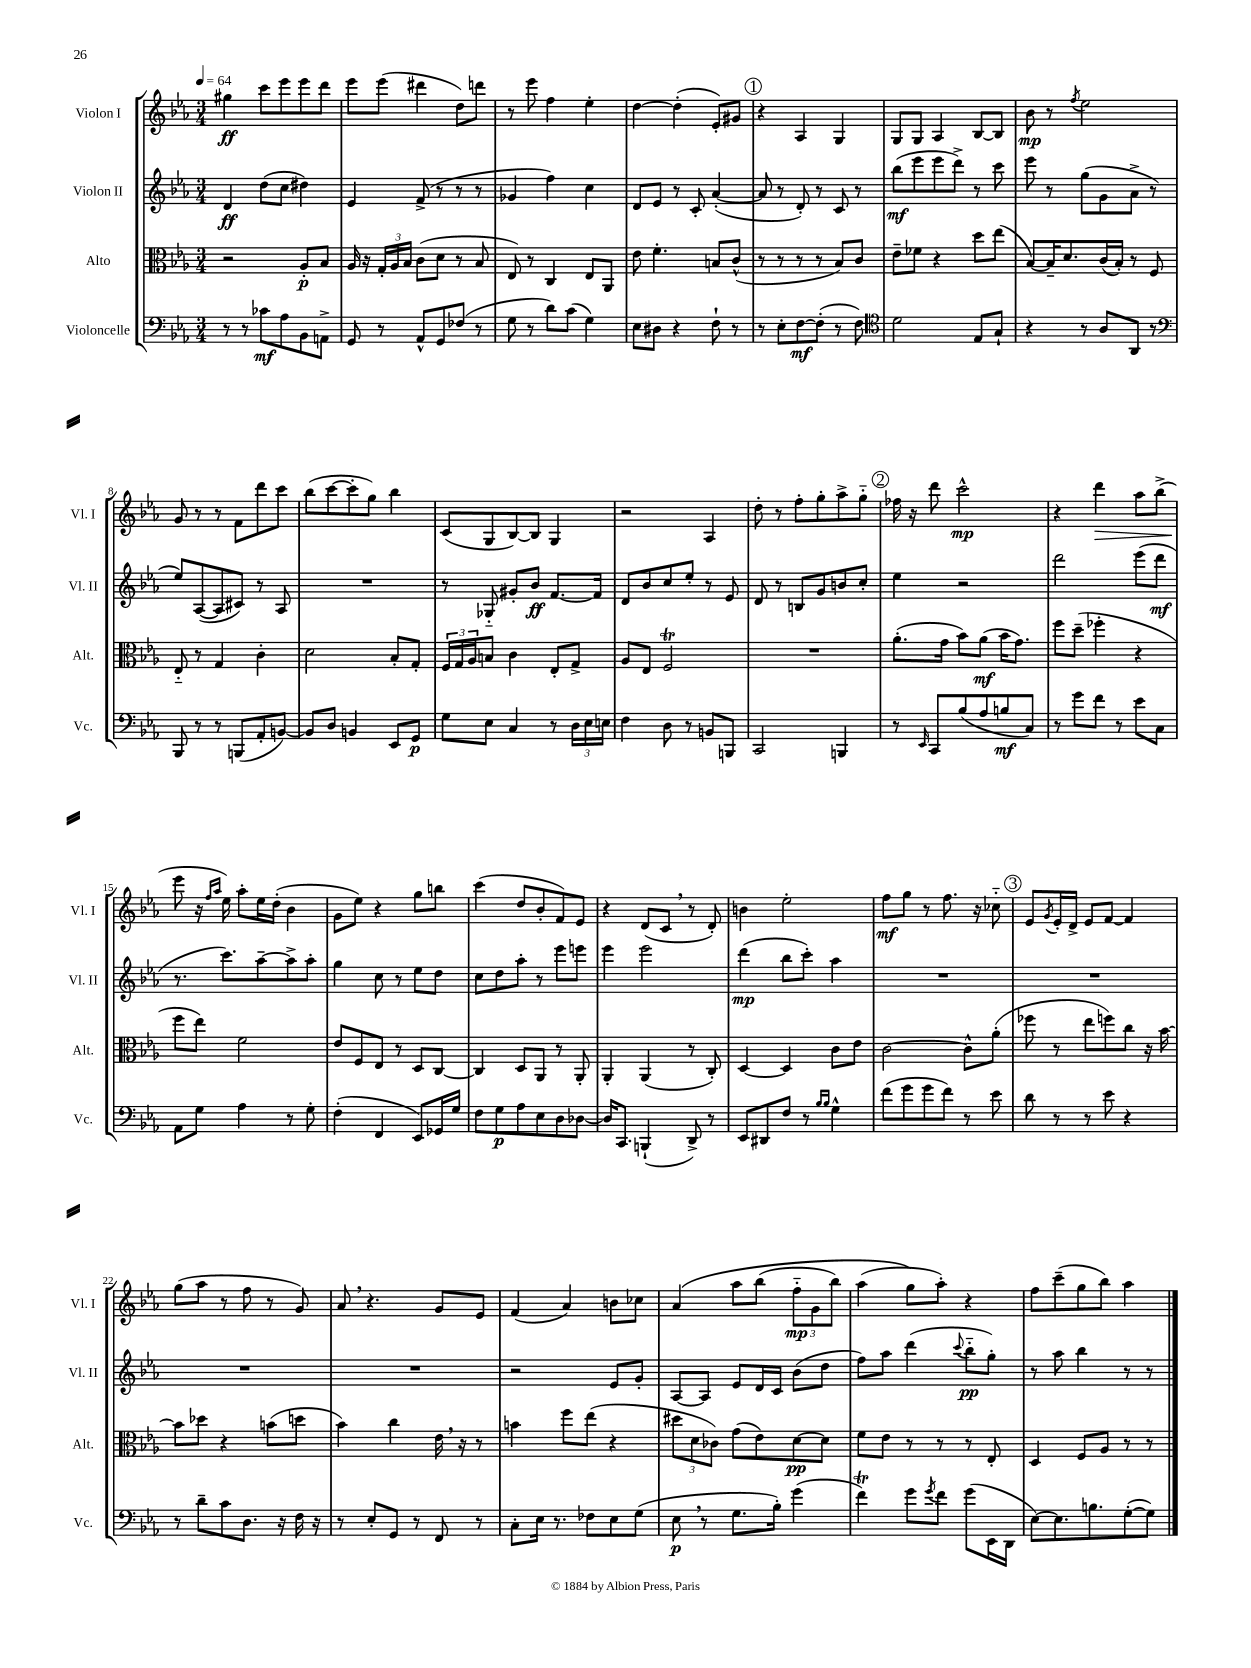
<<
\new StaffGroup <<
\new Staff = "s0" \with { instrumentName = "Violon I" shortInstrumentName = "Vl. I" } {
    \clef treble \key ees \major \numericTimeSignature \time 3/4 \tempo 4 = 64
    gis''4\ff c'''8 ees'''8 ees'''8 d'''8 |
    ees'''8 ees'''8( dis'''4 d''8) d'''8 |
    r8 ees'''8 f''4 ees''4-. |
    d''4~ d''4-.( ees'8-.) gis'8 |
    \mark \markup { \circle "1" } r4 aes4 g4 |
    g8 g8 aes4 bes8~ bes8 |
    bes'8\mp r8 \acciaccatura { f''8 } ees''2 |
    g'8 r8 r8 f'8 d'''8 c'''8 |
    bes''8( c'''8~ c'''8-. g''8) bes''4 |
    c'8( g8 bes8~) bes8 g4 |
    r2 aes4 |
    d''8-. r8 f''8-. g''8-. aes''8-> g''8-_ |
    \mark \markup { \circle "2" } fes''16 r16 d'''8 c'''2-^\mp |
    r4 d'''4\> aes''8 bes''8->( |
    ees'''8\! r16 \grace { f''16 aes''16 } ees''16) aes''8-. ees''16 d''16-.( bes'4 |
    g'8 ees''8) r4 g''8 b''8 |
    c'''4( d''8 bes'8-. f'8) ees'8 |
    r4 d'8( c'8 \breathe r8 d'8-.) |
    b'4 ees''2-. |
    f''8\mf g''8 r8 f''8. r16 ces''8-_ |
    \mark \markup { \circle "3" } ees'8 \acciaccatura { g'8 } ees'16-. d'16-> ees'8 f'8~ f'4 |
    g''8( aes''8 r8 f''8 r8 g'8) |
    aes'8 \breathe r4. g'8 ees'8 |
    f'4( aes'4) b'8 ces''8 |
    aes'4\( aes''8 bes''8( \tuplet 3/2 { f''8-_\mp g'8 bes''8) } |
    aes''4( g''8\) aes''8-.) r4 |
    f''8 c'''8--( g''8 bes''8) aes''4 \bar "|." |
}
\new Staff = "s1" \with { instrumentName = "Violon II" shortInstrumentName = "Vl. II" } {
    \clef treble \key ees \major \numericTimeSignature \time 3/4
    d'4\ff d''8( c''8 dis''4) |
    ees'4 f'8->( r8 r8 r8 |
    ges'4 f''4) c''4 |
    d'8 ees'8 r8 c'8-. aes'4~-.( |
    \mark \markup { \circle "1" } aes'8 r8 d'8-.) r8 c'8 r8 |
    bes''8\mf( ees'''8 ees'''8 d'''8->) r8 c'''8 |
    ees'''8 r8 g''8( g'8 aes'8-> r8 |
    ees''8) aes8~( aes8 cis'8) r8 aes8 |
    R2. |
    r8 ges8-_ gis'8-. bes'8\ff f'8.~ f'16 |
    d'8 bes'8 c''8 ees''8-. r8 ees'8 |
    d'8 r8 b8 g'8 b'8 c''8-. |
    \mark \markup { \circle "2" } ees''4 r2 |
    d'''2 ees'''8( d'''8\mf |
    r8. c'''8.) aes''8~-- aes''8-> aes''8-. |
    g''4 c''8 r8 ees''8 d''8 |
    c''8 d''8 aes''8-. r8 ees'''8 e'''8 |
    ees'''4 ees'''2 |
    d'''4\mp( bes''8 c'''8-.) aes''4 |
    R2. |
    \mark \markup { \circle "3" } R2. |
    R2. |
    R2. |
    r2 ees'8 g'8-. |
    aes8~ aes8 ees'8 d'16 c'16 bes'8( d''8 |
    f''8) aes''8 d'''4( \appoggiatura { c'''8 } bes''8-_\pp g''8-.) |
    r8 aes''8 bes''4 r8 r8 \bar "|." |
}
\new Staff = "s2" \with { instrumentName = "Alto" shortInstrumentName = "Alt." } {
    \clef alto \key ees \major \numericTimeSignature \time 3/4
    r2 aes8-.\p bes8 |
    aes16 r16 \tuplet 3/2 { g16-. aes16 bes16 } c'8( d'8 r8 bes8 |
    ees8) r8 c4 ees8 aes,8 |
    ees'8 f'4.-. b8 c'8-^( |
    \mark \markup { \circle "1" } r8 r8 r8 r8 bes8) c'8 |
    ees'8-- fes'8 r4 d''8 ees''8( |
    bes8~) bes16-- d'8. c'16( bes16-.) r8 f8 |
    ees8-_ r8 g4 c'4-. |
    d'2 bes8-. g8-. |
    \tuplet 3/2 { f16 g16 aes16 } b8 c'4 ees8-. g8-> |
    aes8 ees8 f2\trill |
    R2. |
    \mark \markup { \circle "2" } aes'8.-.( g'16 bes'8) aes'8\mf( bes'16 g'8.) |
    f''8 d''8--( fes''4-. r4 |
    f''8 ees''8) f'2 |
    ees'8 f8 ees8 r8 d8 c8~ |
    c4 d8 aes,8 r8 aes,8-. |
    aes,4-. aes,4( r8 c8-.) |
    d4~ d4 c'8 ees'8 |
    c'2~ c'8-^ aes'8-.( |
    \mark \markup { \circle "3" } fes''8 r8 ees''8 f''8) c''8 r16 bes'16~ |
    bes'8 des''8 r4 b'8( d''8 |
    bes'4) c''4 ees'16 \breathe r16 r8 |
    b'4 f''8 ees''8( r4 |
    \tuplet 3/2 { dis''8 d'8 ces'8) } g'8( ees'8) d'8~\pp d'8 |
    f'8 ees'8 r8 r8 r8 ees8-. |
    d4 f8 aes8 r8 r8 \bar "|." |
}
\new Staff = "s3" \with { instrumentName = "Violoncelle" shortInstrumentName = "Vc." } {
    \clef bass \key ees \major \numericTimeSignature \time 3/4
    r8 r8 ces'8\mf aes8 bes,8 a,8-> |
    g,8 r8 aes,8-^ g,8 fes8( r8 |
    g8 r8 d'8) c'8( g4) |
    ees8 dis8 r4 f8-! r8 |
    \mark \markup { \circle "1" } r8 ees8-. f8~\mf f8-.( r8 f8) |
    \clef tenor d'2 ees8 g8-! |
    r4 r8 aes8 aes,8 r8 |
    \clef bass bes,,8 r8 r8 b,,8( aes,8-. b,8~) |
    b,8 d8 b,4 ees,8 g,8\p |
    g8 ees8 c4 r8 \tuplet 3/2 { d16 ees16 e16 } |
    f4 d8 r8 b,8 b,,8 |
    c,2 b,,4 |
    \mark \markup { \circle "2" } r8 \grace { ees,16 } c,8 bes8( aes8 b8\mf c8) |
    r8 g'8 f'8 r8 ees'8 c8 |
    aes,8 g8 aes4 r8 g8-. |
    f4-.( f,4 ees,8) ges,16 g16 |
    f8 g8\p aes8 ees8 d8 des8~ |
    des16 c,8. b,,4-!( d,8->) r8 |
    ees,8 dis,8 f8 r8 \grace { bes16 bes16 } g4-^ |
    f'8( g'8 g'8 f'8) r8 ees'8 |
    \mark \markup { \circle "3" } d'8 r8 r8 ees'8 r4 |
    r8 d'8-- c'8 d8. r16 f16 r16 |
    r8 ees8-. g,8 r8 f,8 r8 |
    c8-. ees16 r8. fes8 ees8 g8( |
    ees8\p \breathe r8 g8. bes16-.) g'4( |
    f'4\trill) g'8 \acciaccatura { g'8 } f'8 g'8( ees,16 d,16 |
    ees8~) ees8. b8. g8~-.( g8) \bar "|." |
}
>>
>>
